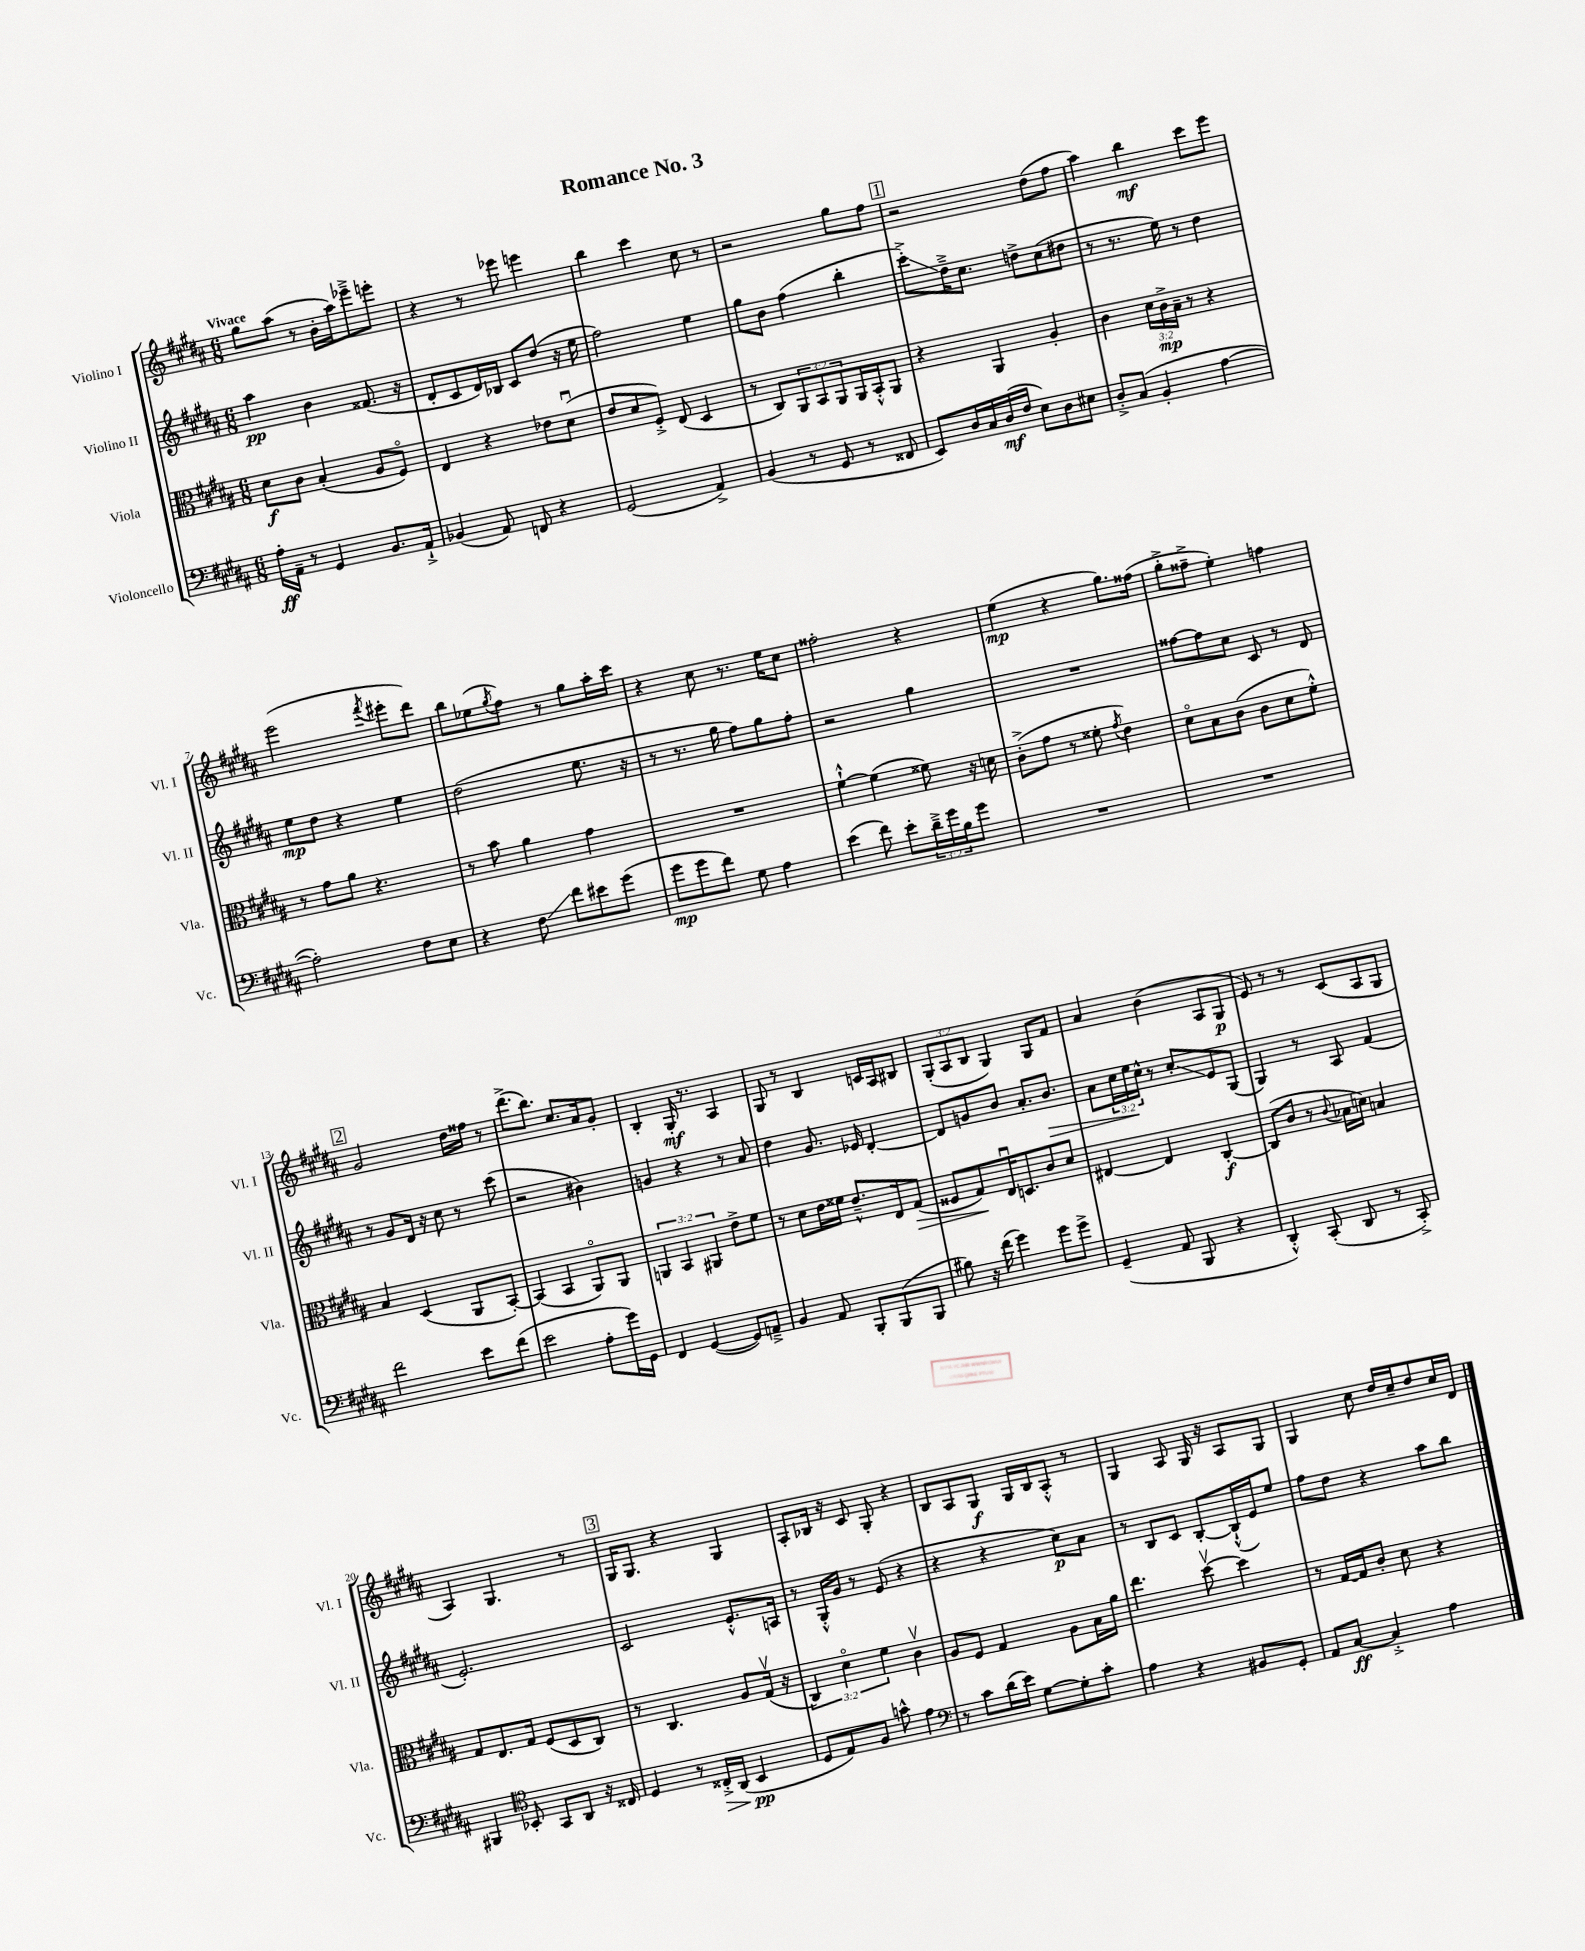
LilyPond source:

\header { title = "Romance No. 3" }
<<
\new StaffGroup <<
\new Staff = "s0" \with { instrumentName = "Violino I" shortInstrumentName = "Vl. I" } {
    \clef treble \key b \major \numericTimeSignature \time 6/8 \override Staff.TupletNumber.text = #tuplet-number::calc-fraction-text \tempo "Vivace"
    gis''8 ais''8( r8 b'16-. ais''16) ees'''8---> e'''8-. |
    r4 r8 ees'''8 e'''4 |
    b''4 cis'''4 cis''8 r8 |
    r2 gis''8 fis''8 |
    \mark \markup { \box "1" } r2 dis''8( fis''8 |
    ais''4) b''4\mf cis'''8 e'''8 |
    e'''2( \acciaccatura { fis'''8 } eis'''8-. dis'''8) |
    b''8 ees''8( \acciaccatura { gis''8 } fis''8) r8 gis''8 ais''16-. cis'''16 |
    r4 cis''8 r8. e''16 cis''8 |
    fisis''2-. r4 |
    e''4\mp( r4 gis''8.) fisis''16( |
    gis''8-.-> fisis''8---> e''4-.) f''4 |
    \mark \markup { \box "2" } gis'2 dis''16 fisis''16 r8 |
    dis'''8.->( b''8.) cis''8. ais'16 gis'8-. |
    b4-. gis16-.\mf r8. ais4 |
    gis8 r8 b4 c'16 ais16 bis8 |
    \tuplet 3/2 { gis8-.( ais8 b8 } gis4) gis8 fis'8 |
    ais'4 b'4( ais8 gis8\p |
    e'8) r8 r8 cis'8( ais8 gis8 |
    ais4) gis4. r8 |
    \mark \markup { \box "3" } gis16 gis8. r4 gis4 |
    ais8-. bes16 r16 cis'8 gis8-. r4 |
    b8 ais8 gis8\f gis16 b16 ais8-.-^ r8 |
    gis4 ais8 gis16 r16 ais8 gis8 |
    gis4 cis''8 dis''16 cis''16-- dis''8 cis''16 dis'16 \bar "|." |
}
\new Staff = "s1" \with { instrumentName = "Violino II" shortInstrumentName = "Vl. II" } {
    \clef treble \key b \major \numericTimeSignature \time 6/8 \override Staff.TupletNumber.text = #tuplet-number::calc-fraction-text
    ais''4\pp b'4 fisis'8.( r16 |
    dis'8-. cis'8 dis'16) bes16 cis'8 dis''8( r16 e''16 |
    fis''2) e''4 |
    gis''8 b'8 fis''4( b''4-. |
    \mark \markup { \box "1" } cis'''8-.->\glissando) dis''16---> cis''8. d''8-> cis''8( dis''8 |
    r8 r8. e''16) r8 dis''4 |
    e''8\mp dis''8 r4 e''4 |
    dis''2( e''8. r16 |
    r8 r8. gis''16 fis''8) gis''8 fis''8-. |
    r2 gis''4 |
    R2. |
    fisis''8~ fisis''8 cis''8 cis'8 r8 dis'8 |
    \mark \markup { \box "2" } r8 gis'8 dis'16 r16 cis''8 r8 cis'''8( |
    r2 bis'4) |
    g'4 r4 r8 ais'8 |
    dis''4 gis'8. ees'16 dis'4~-. |
    dis'8 g'8 b'8 ais'8.-. b'8.\> |
    ais'8 \tuplet 3/2 { cis''16 e''16\! cis''16-^ } r8 cis''8-.\glissando e'8 gis8( |
    gis4) r8 ais8 fis'4( |
    e'2.-.) |
    \mark \markup { \box "3" } cis'2 e'8.-.-^ a16 |
    r8 gis16-.-^ gis'16 r8 e'8( r4 |
    r4 r4 cis''8\p) ais'8 |
    r8 b8 cis'8 b8~-. b16-!-^( e'16) e''8 |
    fis''8 dis''8 r4 ais''8 b''8 \bar "|." |
}
\new Staff = "s2" \with { instrumentName = "Viola" shortInstrumentName = "Vla." } {
    \clef alto \key b \major \numericTimeSignature \time 6/8 \override Staff.TupletNumber.text = #tuplet-number::calc-fraction-text
    dis'8\f cis'8 b4-.( ais8 fis8\flageolet) |
    e4 r4 ees'8 dis'8\downbow( |
    e'8 dis'8 fis8-.->) e8( dis4 |
    r8 cis8) \tuplet 3/2 { ais,8 b,8 ais,8 } ais,16 b,16-.-^ ais,8 |
    \mark \markup { \box "1" } r4 ais,4 ais4-. |
    cis'4 \tuplet 3/2 { dis'16 cis'16->\mp b16-- } r8 r4 |
    r8 gis'8 ais'8 r4. |
    r8 b'8 ais'4 gis'4 |
    R2. |
    fis'4~-!-^ fis'4( fisis'8) r16 d'16 |
    cis'8-.->( gis'8 r8 fisis'8-. \acciaccatura { gis'8 } e'4) |
    dis'8\flageolet b8 cis'8( cis'8 dis'8 fis'8-.-^) |
    \mark \markup { \box "2" } b4 dis4( ais,8 b,8~-.) |
    b,4( b,4 ais,8\flageolet) ais,8 |
    \tuplet 3/2 { a,4 b,4 ais,4 } e'8-> fis'8 |
    r8 dis'8 e'16 fisis'16 e'8.---^ e16 gis8\>( |
    fisis8 gis8\!) e16\downbow d8. cis'8 dis'8 |
    eis4~ eis4 cis4~-.\f |
    cis8( cis'8 r8 \appoggiatura { cis'8 } bes16 d'16) b4 |
    gis8 e8. gis16 fis8( dis8 cis8) |
    \mark \markup { \box "3" } r8 cis4. ais8 gis16\upbow( r16 |
    \tuplet 3/2 { cis4) dis'4\flageolet fis'4 } cis'4\upbow |
    ais8 fis8 gis4 ais8 b16 ais'16 |
    e''4. dis''8~\upbow dis''4 |
    r8 gis16~ gis16 cis'8-. dis'8 r4 \bar "|." |
}
\new Staff = "s3" \with { instrumentName = "Violoncello" shortInstrumentName = "Vc." } {
    \clef bass \key b \major \numericTimeSignature \time 6/8 \override Staff.TupletNumber.text = #tuplet-number::calc-fraction-text
    ais16-.\ff ais,16-- r8 gis,4 b,8. ais,16-!-> |
    bes,4( ais,8) f,8 r4 |
    gis,2( ais,4->) |
    b,4( r8 gis,8 r8 fisis,8 |
    \mark \markup { \box "1" } e,8) dis16 cis16 dis16\mf( fis16 e8) dis8 eis8 |
    dis8-.-> cis8( b,4-. ais4~ |
    ais2-.) fis8 e8 |
    r4 fis8\glissando fis'8 eis'8 gis'8( |
    gis'8\mp gis'8 fis'8) gis8 ais4 |
    e'4( fis'8) e'8-. \tuplet 3/2 { dis'16---> gis'16 b16 } gis'8 |
    R2. |
    R2. |
    \mark \markup { \box "2" } fis'2 e'8 fis'8( |
    e'2 ais8-. gis'16) gis,16 |
    fis,4 gis,4~( gis,8) a,8---> |
    b,4 ais,8 b,,8-. b,,8( b,,8 |
    bis8) r16 fis'16( gis'4) gis'8 gis'8-> |
    gis,4--( ais,8 b,,8 r4 |
    dis,4-.-^) cis,8-.( dis,8 r8 cis,8-.->) |
    bis,,4 \clef tenor bes,8-. gis,8 ais,8 r16 cisis16 |
    \mark \markup { \box "3" } dis4 r8 cisis16-.->\> ais,16( b,4\pp\! |
    dis8 e8) fis8 g'8-^ e'4 |
    \clef bass r8 cis'8 dis'16( e'16) gis8~ gis8-. cis'8-. |
    ais4 r4 bis,8 gis,8-. |
    ais,8 cis8~\ff cis4-.-> ais4 \bar "|." |
}
>>
>>
